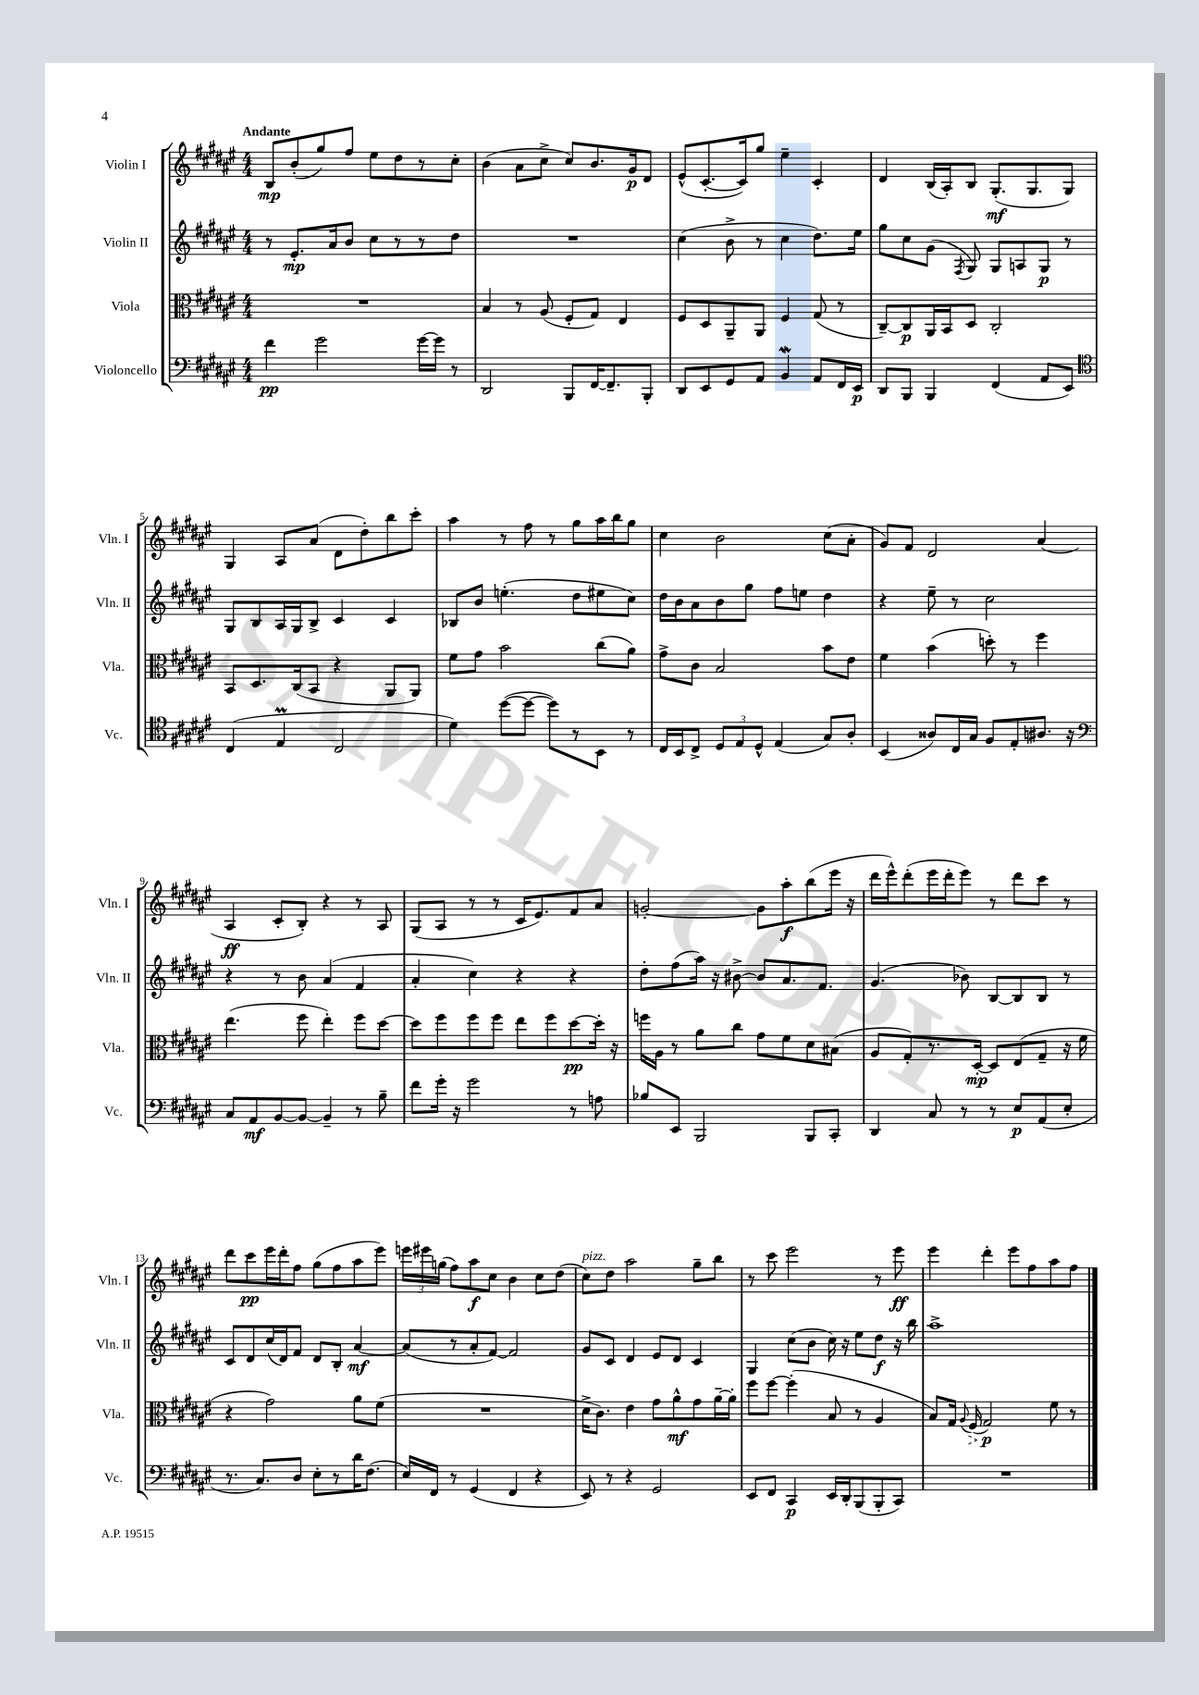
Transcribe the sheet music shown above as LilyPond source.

<<
\new StaffGroup <<
\new Staff = "s0" \with { instrumentName = "Violin I" shortInstrumentName = "Vln. I" } {
    \clef treble \key fis \major \numericTimeSignature \time 4/4 \tempo "Andante"
    \autoBeamOff b8[\mp b'8-.( gis''8) fis''8] eis''8[ dis''8 r8 cis''8]-. |
    b'4( ais'8[ cis''8]-> cis''8[) b'8. gis'16\p dis'8] |
    eis'8[-^( cis'8.~-. cis'16) gis''8] eis''4-- cis'4-. |
    dis'4 b16[( ais16-.) b8] gis8.[-.\mf( gis8. gis8]) |
    gis4 ais8[ ais'8]( dis'8[ dis''8-.) b''8 cis'''8]-. |
    ais''4 r8 fis''8 r8 gis''8[ ais''16 b''16 gis''8] |
    cis''4 b'2 cis''8[( ais'8]-. |
    gis'8[) fis'8] dis'2 ais'4( |
    ais4\ff cis'8[-. b8]-.) r4 r8 ais8 |
    gis8[( ais8] r8 r8 cis'16[ eis'8.) fis'8 ais'8] |
    g'2~-. g'8[ ais''8-.\f b''8( eis'''16] r16 |
    dis'''16[ eis'''16-^) dis'''8-.( eis'''16 dis'''16-. eis'''8]) r8 dis'''8[ cis'''8] r8 |
    dis'''8[ cis'''8\pp eis'''16 dis'''16-. fis''8] gis''8[( fis''8 ais''8 eis'''8]) |
    \tuplet 3/2 { e'''16[ eis'''16 g''16]( } fis''8[) ais''8\f cis''8] b'4 cis''8[ dis''8]( |
    cis''8[^\markup { \italic "pizz." }) dis''8] ais''2 gis''8[-- b''8] |
    r8 cis'''8 eis'''2 r8 eis'''8\ff |
    eis'''4 dis'''4-. eis'''8[ fis''8 ais''8 fis''8] \bar "|." |
}
\new Staff = "s1" \with { instrumentName = "Violin II" shortInstrumentName = "Vln. II" } {
    \clef treble \key fis \major \numericTimeSignature \time 4/4
    \autoBeamOff r8 eis'8.[-.\mp ais'16 b'8] cis''8[ r8 r8 dis''8] |
    R1 |
    cis''4( b'8-> r8 cis''4 dis''8.[) eis''16] |
    gis''8[ cis''8 gis'8]( \acciaccatura { fis8 } gis8) gis8[ a8 gis8]\p r8 |
    gis8[ b8 ais16 gis16 b8]-> cis'4 cis'4 |
    bes8[ b'8] e''4.-.( dis''8[ eis''8 cis''8]) |
    dis''16[ b'16 ais'8 b'8 gis''8] fis''8[ e''8] dis''4 |
    r4 eis''8-- r8 cis''2 |
    r4 r8 b'8 ais'4( fis'4 |
    ais'4-. cis''4) r4 r4 |
    dis''8[-. fis''8( ais''16]) r16 bis'8~-> bis'8[ ais'8. fis'8.] |
    gis'4.( bes'8) b8[~ b8 b8] r8 |
    cis'8[ dis'8 cis''16( dis'16) fis'8] dis'8[ b8]-. ais'4~\mf |
    ais'8[( r8 ais'8-. fis'8]~) fis'2 |
    gis'8[ cis'8] dis'4 eis'8[ dis'8] cis'4 |
    gis4 cis''8[( b'8] cis''16) r16 eis''8[ dis''8]\f r16 b''16 |
    ais''1-> \bar "|." |
}
\new Staff = "s2" \with { instrumentName = "Viola" shortInstrumentName = "Vla." } {
    \clef alto \key fis \major \numericTimeSignature \time 4/4
    \autoBeamOff R1 |
    b4 r8 ais8( fis8[-. gis8]) eis4 |
    fis8[ dis8 ais,8-- ais,8] fis4 gis8( r8 |
    cis8[~--) cis8\p ais,16 b,16 dis8] cis2-. |
    b,8[ dis8. cis16( b,8] r4 ais,8[ ais,8]) |
    fis'8[ gis'8] b'2 cis''8[( ais'8]) |
    gis'8[-> cis'8] b2 b'8[ eis'8] |
    fis'4 b'4( d''8-.) r8 fis''4 |
    eis''4.( fis''8 eis''4-.) fis''8[ dis''8]~ |
    dis''8[ fis''8 fis''8 fis''8] eis''8[ fis''8 dis''8~\pp dis''16]-. r16 |
    f''16[ ais16] r8 ais'8[ cis''8] gis'8[ fis'8 dis'8 bis8]( |
    ais8[ gis8-.) r8. dis16]~-.\mp dis8[ eis8( gis8]-- r16 fis'16 |
    r4 gis'2) ais'8[ fis'8]( |
    R1 |
    dis'16[-> cis'8.]) eis'4 gis'8[ ais'8-^\mf gis'8 ais'16~-- ais'16]-. |
    fis''8[ fis''8]~ fis''4-.( b8 r8 ais4 |
    b8[) gis16] \appoggiatura { ais8 } \once \override Hairpin.style = #'dashed-line fis16\>( gis2\p\!) fis'8 r8 \bar "|." |
}
\new Staff = "s3" \with { instrumentName = "Violoncello" shortInstrumentName = "Vc." } {
    \clef bass \key fis \major \numericTimeSignature \time 4/4
    \autoBeamOff fis'4\pp gis'2 gis'16[~ gis'16] r8 |
    dis,2 b,,8[ fis,16~ fis,8.-- b,,8]-. |
    dis,8[ eis,8 gis,8 ais,8] b,4\mordent ais,8[ fis,16 eis,16]\p |
    dis,8[ b,,8] b,,4 fis,4( ais,8[ eis,8]) |
    \clef tenor cis4( eis4\prall cis2 |
    dis'4) dis''8[~( dis''8]~ dis''8[) r8 b,8] r8 |
    cis16[ b,16 cis8]-> \tuplet 3/2 { dis8[ eis8 dis8]-^ } eis4( gis8[) ais8]-. |
    b,4( aisis8[) cis16 gis16] fis8[ eis8-. ais8.] r16 |
    \clef bass cis8[ ais,8\mf b,8~ b,8]~ b,4-- r8 b8-- |
    fis'8[ gis'16]-. r16 gis'2 r8 a8 |
    bes8[ eis,8] b,,2 b,,8[ cis,8]-. |
    dis,4 cis8 r8 r8 eis8[\p ais,8( eis8]-. |
    r8. cis8.[) dis8] eis8[-. r8 dis'16 fis8.]( |
    eis16[) fis,16] r8 gis,4( fis,4 r4 |
    eis,8) r8 r4 gis,2 |
    eis,8[ fis,8] cis,4\p eis,16[ dis,16-. b,,8( b,,8-. cis,8]) |
    R1 \bar "|." |
}
>>
>>
